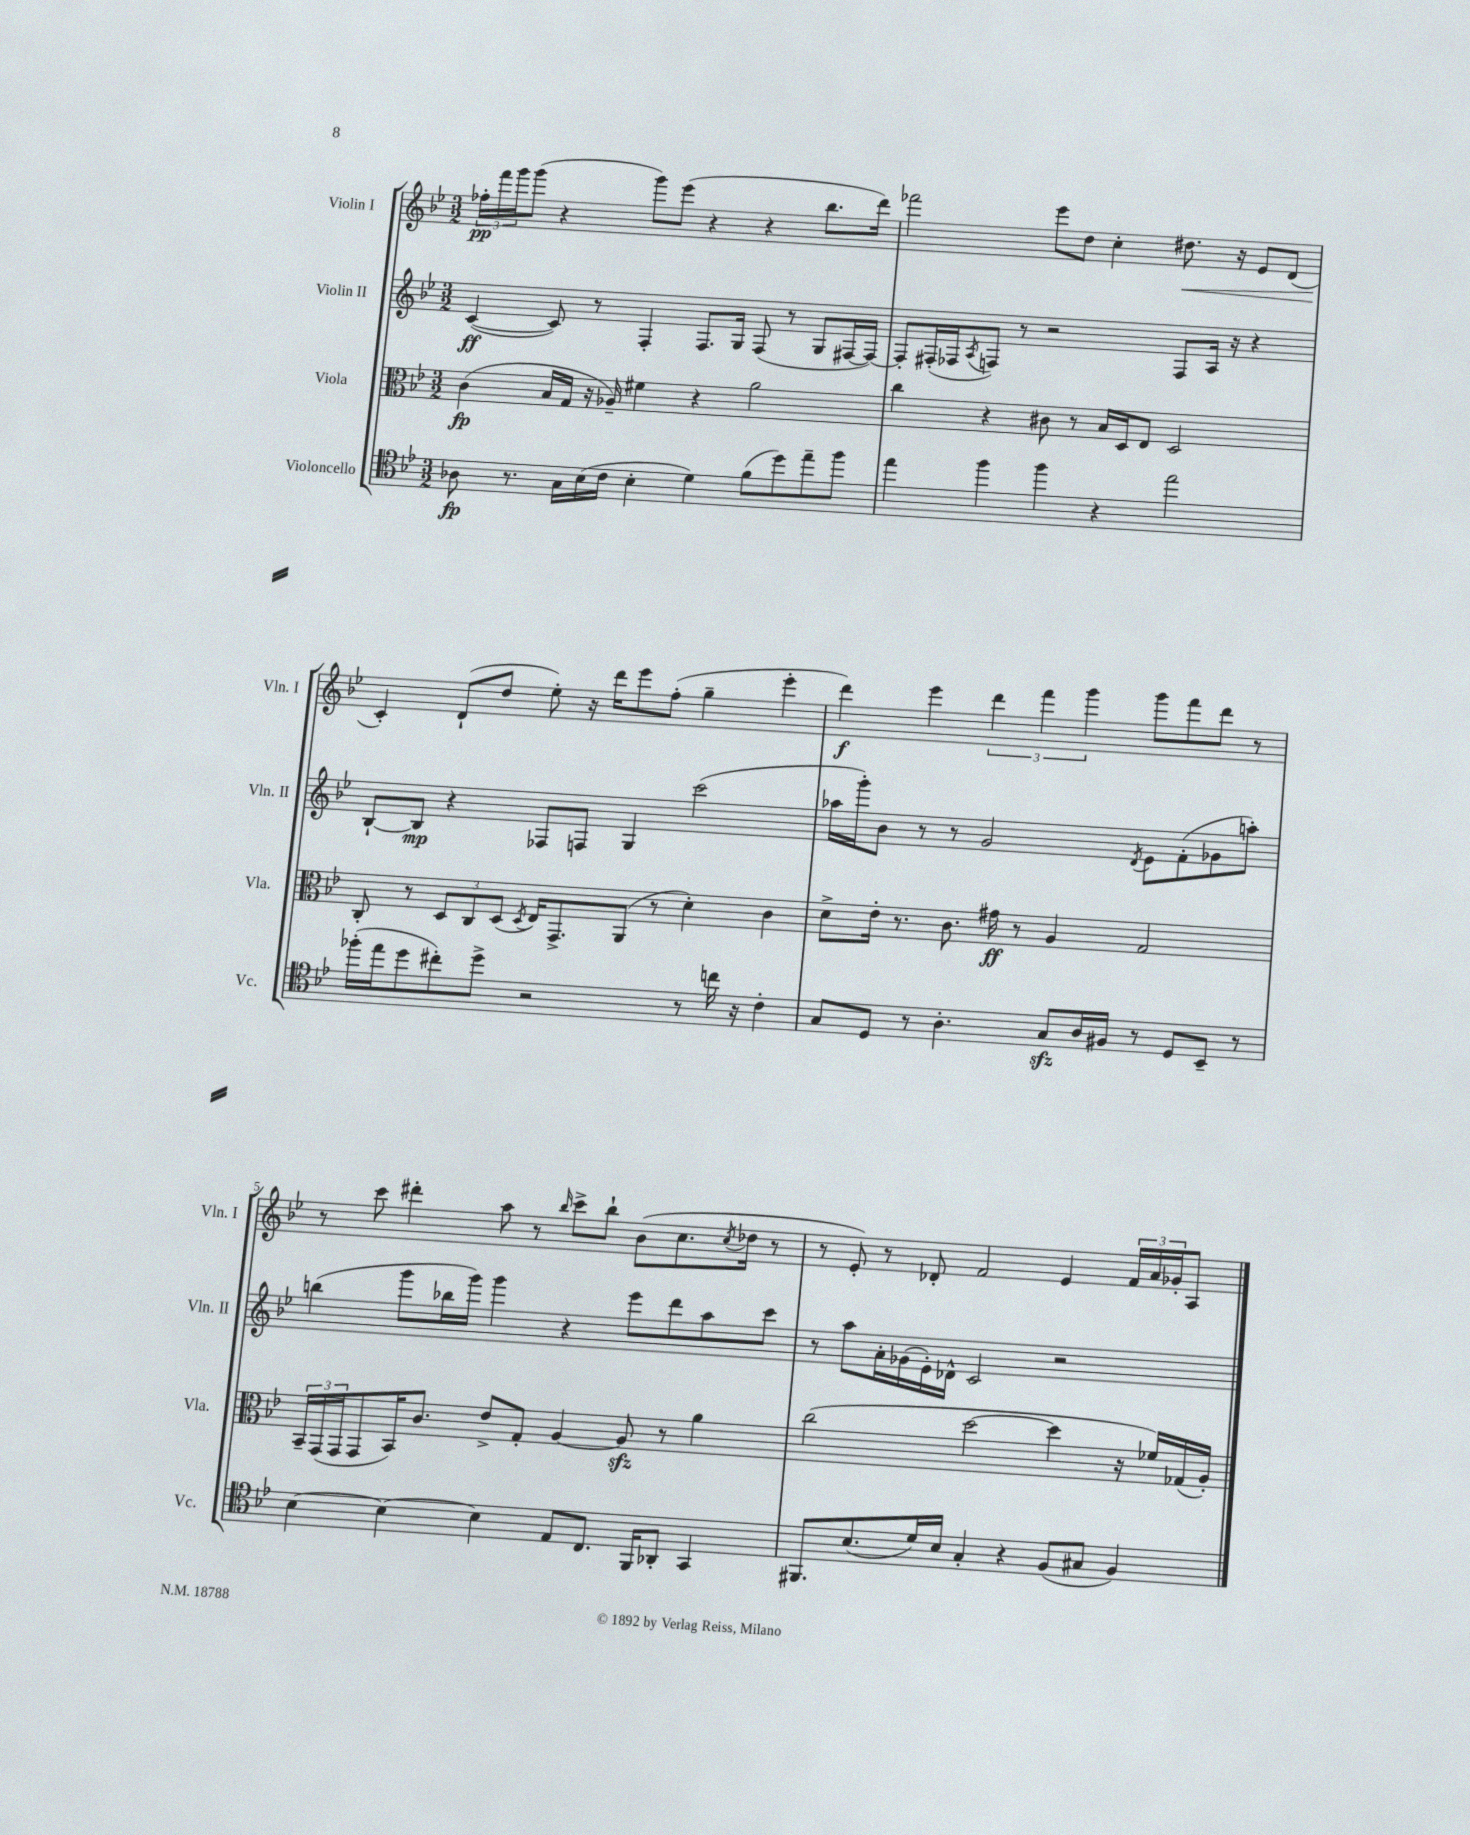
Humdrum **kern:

**kern	**kern	**kern	**kern
*staff4	*staff3	*staff2	*staff1
*clefC4	*clefC3	*clefG2	*clefG2
*k[b-e-]	*k[b-e-]	*k[b-e-]	*k[b-e-]
*M3/2	*M3/2	*M3/2	*M3/2
8A-\	(4c\	([4c/	24ff-'\LL
.	.	.	24fff\
.	.	.	24ggg\J
8.r	.	.	(8ggg\J
.	16B-/LL	8c/])	4r
16G\LL	16G/JJ	.	.
(16B-\	16r	8r	.
16c\JJ	16A-~/)	.	.
4B-'\	4f#\	4F'/	8ggg\L)
.	.	.	(8eee-\J
4d\)	4r	8.F/L	4r
.	.	16G/Jk	.
(8f\L	2a\	(8F/	4r
8dd\)	.	8r	.
8ee-~\	.	8G/L	8.bb-\L
8ff\J	.	[16F#/L	.
.	.	16F#/_JJ)	16ddd\Jk)
=	=	=	=
4ee-\	4cc\	8F#'/]L	2fff-\
.	.	(16F#'/L	.
.	.	16F-/J	.
.	.	8qA/	.
4ff\	4r	8F/J)	.
.	.	8r	.
4ff\	8c#\	2r	8eee-\L
.	8r	.	8dd\J
4r	16B-/LL	.	4cc'\
.	16D/J	.	.
.	8E-/J	.	.
2ee-\	2D/	8F/L	8.dd#\
.	.	16A/Jk	.
.	.	16r	16r
.	.	4r	8e-/L
.	.	.	(8d/J
=	=	=	=
(16ff-'\LL	8C'/	[8B-`/L	4c'/)
16ee-\J	.	.	.
8dd\	8r	8B-/]J	.
8cc#'\)	12D/L	4r	(8d`/L
.	12C/	.	.
8dd^\J	.	.	8dd/J
.	(12D/J	.	.
.	8qD/	.	.
2r	16E-/LK)	8F-/L	8ee-'\)
.	8.GG^/	.	.
.	.	8F/J	16r
.	.	.	16ddd\LK
.	(8AA/J	4G/	8eee-\
.	8r	.	(8ff'\J
8r	4d'\)	(2ccc\	4gg~\
16cc\	.	.	.
16r	.	.	.
4c'\	4c\	.	4eee-'\
=	=	=	=
8G/L	8d^\L	16aa-\LL	4ddd\)
.	.	16ggg'\J)	.
8D/J	16e-'\Jk	8b-\J	.
.	8.r	.	.
8r	.	8r	4eee-\
4.A'\	8.c\	8r	.
.	.	2g/	6ddd\
.	16g#\	.	.
.	8r	.	.
.	.	.	6fff\
8G/L	4A/	.	.
.	.	.	6ggg\
16A/L	.	.	.
16F#/JJ	.	.	.
.	.	8qd/	.
8r	2G/	8e-\L	8ggg\L
8D/L	.	(8f'\	8fff\
8BB-~/J	.	8g-\	8ddd\J
8r	.	8aa'\J)	8r
=	=	=	=
[4B-\	24BB-~/LL	(4bb\	8r
.	(24GG/	.	.
.	24GG/J	.	.
.	8GG/	.	8ccc\
4B-\_	16BB-/K)	8ggg\L	4ddd#'\
.	8.c/J	.	.
.	.	16bb-\L	.
.	.	16ggg\JJ)	.
4B-\]	8e-^/L	4ggg\	8aa\
.	8G'/J	.	8r
.	.	.	16qqbb-/
8E-/L	[4A/	4r	8ccc^\L
8.C/J	.	.	8bb-`\J
.	8A/]	8eee-\L	(8b-\L
16FF/LK	.	.	.
8AA-'/J	8r	8ddd\	8.cc\
4GG/	4a\	8aa\	.
.	.	.	8qcc/
.	.	.	16dd-\Jk
.	.	8ccc\J	8r
=	=	=	=
8.FF#/L	(2cc\	8r	8r
.	.	8aa\L	8e-'/)
(8.B-/	.	.	.
.	.	16a'\L	8r
.	.	(16g-\	.
16d/L)	.	16e-'\)	8d-'/
16B-/JJ	.	16d-^^\JJ	.
4G'/	[2dd\	2c/	2f/
4r	.	.	.
(8F/L	4dd\]	2r	4e-/
8G#/J	.	.	.
4F/)	16r	.	24f/LL
.	.	.	24a/
.	16f-/LL)	.	.
.	.	.	24g-'/J
.	(16G-/	.	8A/J
.	16A'/JJ)	.	.
==	==	==	==
*-	*-	*-	*-
